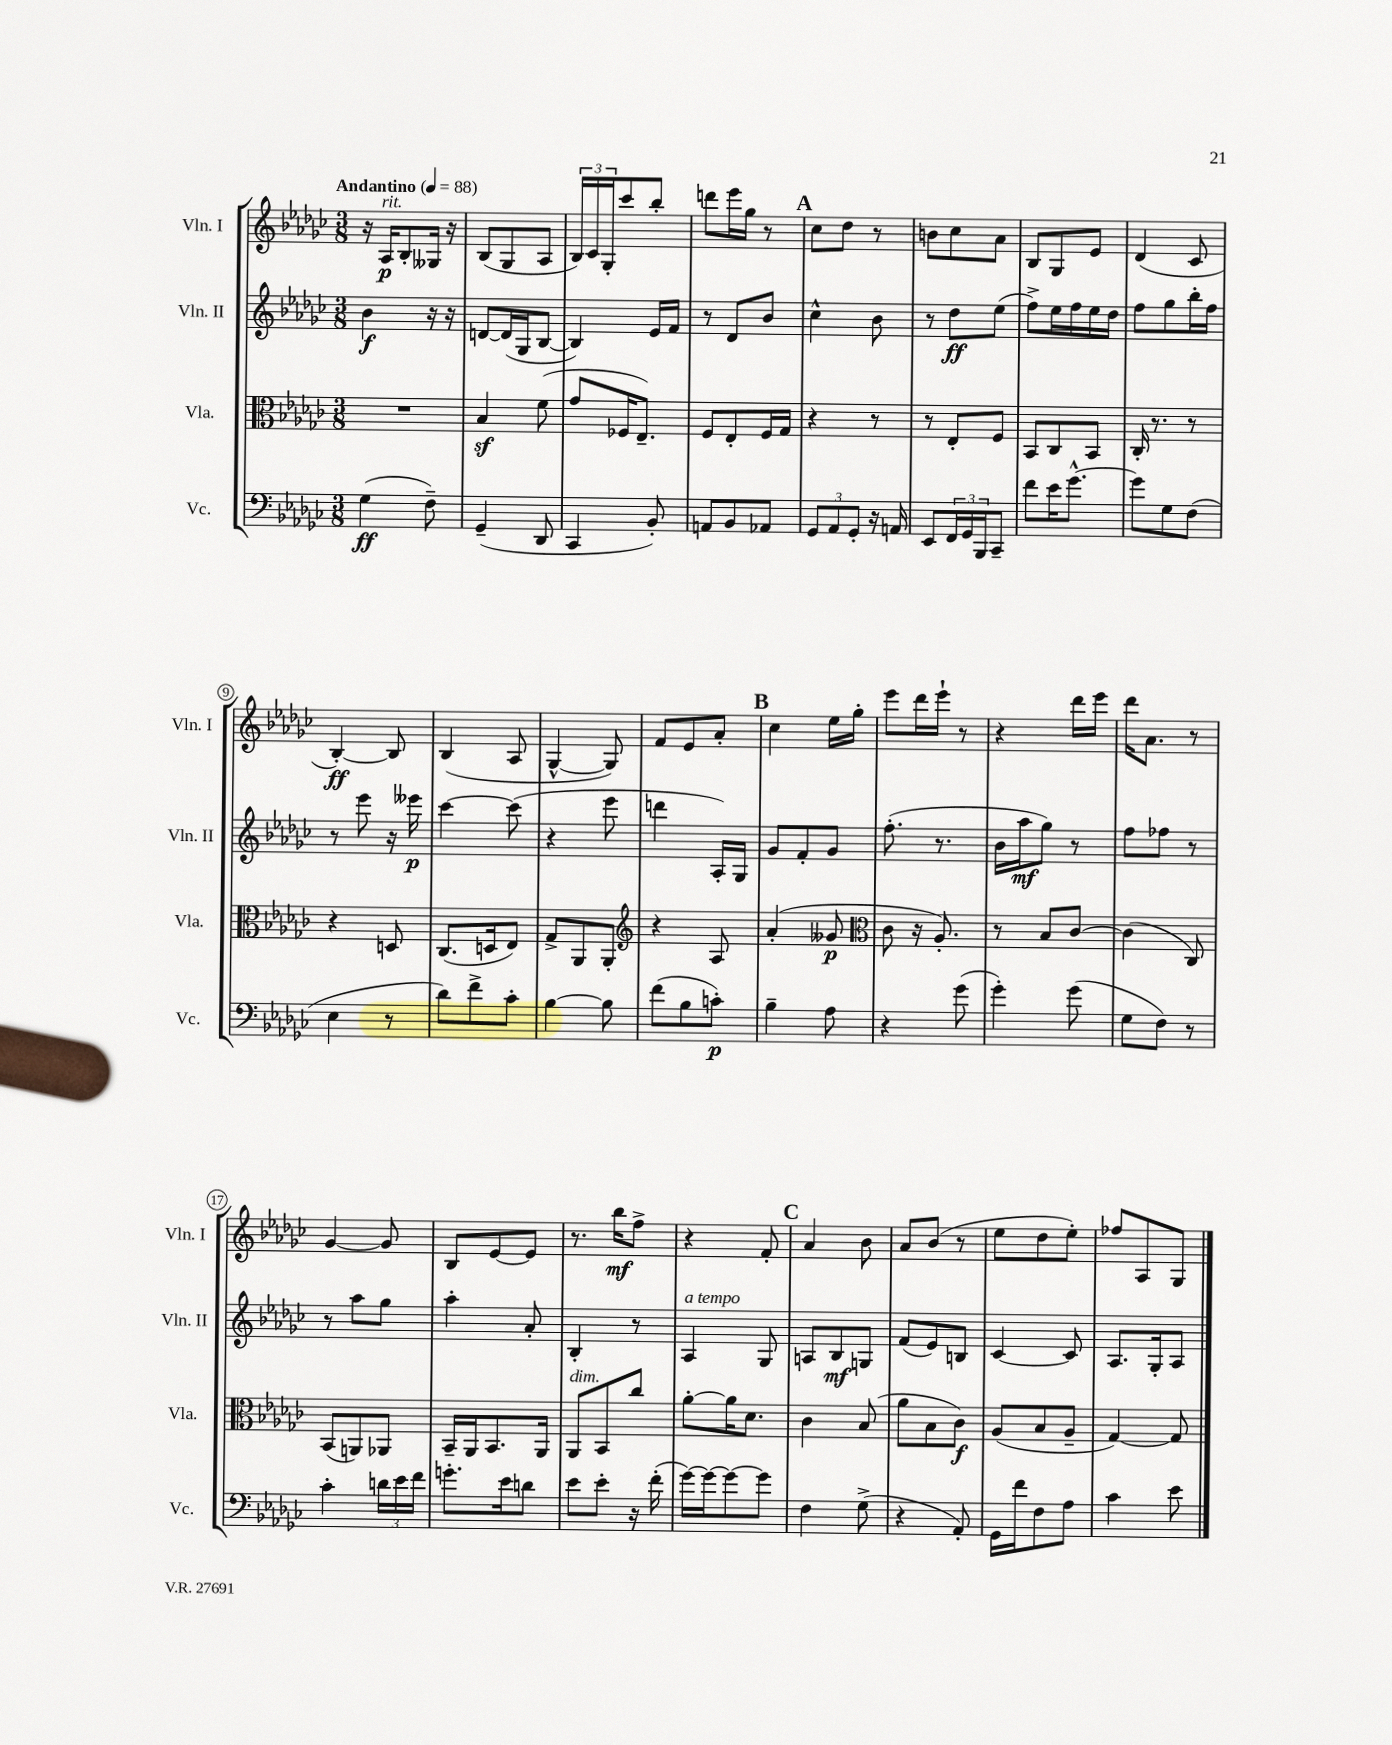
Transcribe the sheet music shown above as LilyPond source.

<<
\new StaffGroup <<
\new Staff = "s0" \with { instrumentName = "Vln. I" shortInstrumentName = "Vln. I" } {
    \clef treble \key ges \major \numericTimeSignature \time 3/8 \tempo "Andantino" 4 = 88
    r16 aes16\p^\markup { \italic "rit." } bes8-. geses16 r16 |
    bes8( ges8 aes8 |
    \tuplet 3/2 { bes16) ces'16 ges16-. } ces'''8 bes''8-. |
    d'''8 ees'''16 ges''16 r8 |
    \mark \markup { \bold "A" } ces''8 des''8 r8 |
    b'8 ces''8 aes'8 |
    bes8 ges8 ees'8 |
    des'4( ces'8 |
    bes4~-.\ff) bes8 |
    bes4( aes8 |
    ges4~-^ ges8) |
    f'8 ees'8 aes'8-. |
    \mark \markup { \bold "B" } ces''4 ees''16 ges''16-. |
    ees'''8 des'''16 ees'''16-! r8 |
    r4 des'''16 ees'''16 |
    des'''16 aes'8. r8 |
    ges'4~ ges'8 |
    bes8 ees'8~ ees'8 |
    r8. bes''16\mf f''8-> |
    r4 f'8-. |
    \mark \markup { \bold "C" } aes'4 bes'8 |
    aes'8 bes'8( r8 |
    ees''8 des''8 ees''8-.) |
    fes''8 aes8 ges8 \bar "|." |
}
\new Staff = "s1" \with { instrumentName = "Vln. II" shortInstrumentName = "Vln. II" } {
    \clef treble \key ges \major \numericTimeSignature \time 3/8
    bes'4\f r16 r16 |
    d'8~ d'16( ges16 bes8~ |
    bes4) ees'16 f'16 |
    r8 des'8 bes'8 |
    \mark \markup { \bold "A" } ces''4-^ bes'8 |
    r8 des''8\ff ees''8( |
    f''8->) ees''16 f''16 ees''16 des''16 |
    f''8 ges''8 bes''16-. f''16 |
    r8 ees'''8 r16 eeses'''16\p |
    ces'''4~ ces'''8( |
    r4 ees'''8 |
    d'''4 aes16-.) ges16 |
    \mark \markup { \bold "B" } ges'8 f'8-. ges'8 |
    f''8.-.( r8. |
    bes'16 aes''16\mf ges''8) r8 |
    f''8 fes''8 r8 |
    r8 aes''8 ges''8 |
    aes''4-. aes'8-. |
    bes4-. r8 |
    aes4^\markup { \italic "a tempo" } ges8 |
    \mark \markup { \bold "C" } a8 bes8\mf g8 |
    f'8( ees'8) b8 |
    ces'4~ ces'8 |
    aes8. ges16-. aes8 \bar "|." |
}
\new Staff = "s2" \with { instrumentName = "Vla." shortInstrumentName = "Vla." } {
    \clef alto \key ges \major \numericTimeSignature \time 3/8
    R4. |
    bes4\sf f'8( |
    ges'8 fes16 ees8.--) |
    f8 ees8-. f16 ges16 |
    \mark \markup { \bold "A" } r4 r8 |
    r8 ees8-. f8 |
    bes,8 ces8 bes,8 |
    ces16-. r8. r8 |
    r4 d8 |
    ces8.( d16 ees8) |
    ges8-> aes,8 aes,8-. |
    \clef treble r4 aes8 |
    \mark \markup { \bold "B" } aes'4-.( geses'8\p |
    \clef alto ces'8 r16 aes8.-.) |
    r8 bes8 ces'8~ |
    ces'4( ces8) |
    bes,8( a,8) aes,8 |
    bes,16-- aes,16 bes,8. aes,16 |
    aes,8^\markup { \italic "dim." } bes,8 ces''8 |
    aes'8~-. aes'16 des'8. |
    \mark \markup { \bold "C" } ces'4 bes8( |
    aes'8 bes8 ces'8\f) |
    aes8( bes8 aes8-- |
    ges4~) ges8 \bar "|." |
}
\new Staff = "s3" \with { instrumentName = "Vc." shortInstrumentName = "Vc." } {
    \clef bass \key ges \major \numericTimeSignature \time 3/8
    ges4\ff( f8--) |
    ges,4--( des,8 |
    ces,4 bes,8-.) |
    a,8 bes,8 aes,8 |
    \mark \markup { \bold "A" } \tuplet 3/2 { ges,8 aes,8 ges,8-. } r16 a,16 |
    ees,8 \tuplet 3/2 { f,16 ges,16 bes,,16 } ces,8-- |
    f'8 ees'16 ges'8.~-^ |
    ges'8 ges8 f8( |
    ees4 r8 |
    des'8) f'8-> ces'8-. |
    bes4~ bes8 |
    f'8( bes8 c'8-.\p) |
    \mark \markup { \bold "B" } bes4-- aes8 |
    r4 ges'8( |
    ges'4-.) ges'8( |
    ges8 f8) r8 |
    ces'4-. \tuplet 3/2 { d'16 ees'16 f'16 } |
    g'8.-. ees'16 d'8 |
    ees'8 ees'8-. r16 f'16-.( |
    ges'16~) ges'16~ ges'8~ ges'8 |
    \mark \markup { \bold "C" } f4 ges8->( |
    r4 aes,8-.) |
    ges,16 f'16 f8 aes8 |
    ces'4 ees'8 \bar "|." |
}
>>
>>
\layout { \context { \Score \override BarNumber.stencil = #(make-stencil-circler 0.1 0.3 ly:text-interface::print) } }
